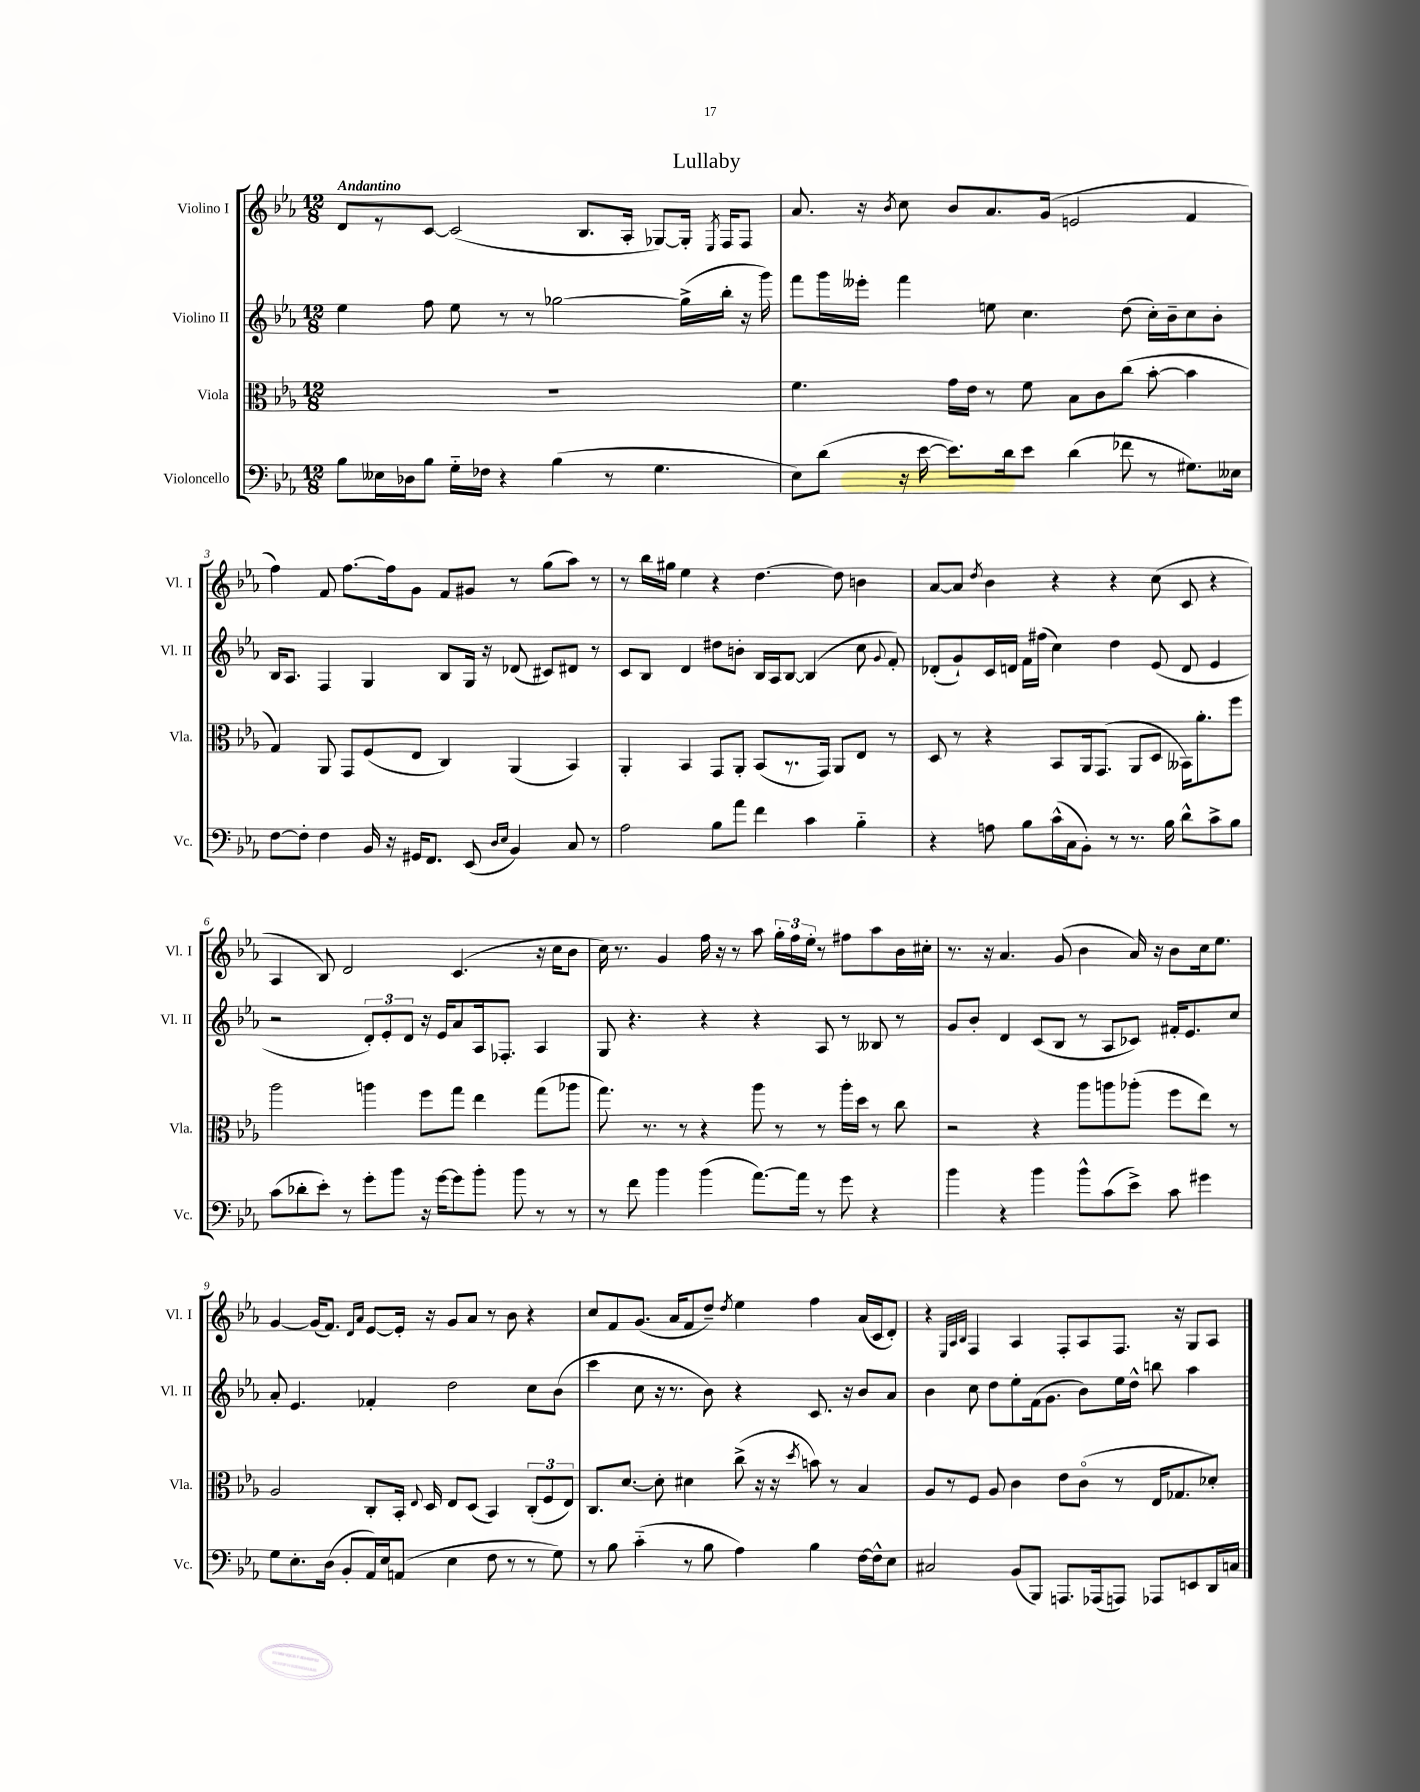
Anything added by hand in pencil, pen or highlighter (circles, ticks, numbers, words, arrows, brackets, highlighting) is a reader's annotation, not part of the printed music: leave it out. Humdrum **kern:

**kern	**kern	**kern	**kern
*part4	*part3	*part2	*part1
*staff4	*staff3	*staff2	*staff1
*I"Violoncello	*I"Viola	*I"Violino II	*I"Violino I
*I'Vc.	*I'Vla.	*I'Vl. II	*I'Vl. I
*clefF4	*clefC3	*clefG2	*clefG2
*k[b-e-a-]	*k[b-e-a-]	*k[b-e-a-]	*k[b-e-a-]
*M12/8	*M12/8	*M12/8	*M12/8
=1	=1	=1	=1
!	!	!	!LO:TX:a:B:t=Andantino
8B-\L	1.r	4ee-\	8d/L
16E--X\L	.	.	8r
16D-X\J	.	.	.
8B-\J	.	8ff\	[8c/J
16G\LL	.	8ee-\	(2c/]
16F-X\JJ	.	.	.
4r	.	8r	.
.	.	8r	.
(4B-\	.	[2gg-X\	.
.	.	.	8.B-/L
8r	.	.	.
.	.	.	16A-'/Jk
4.G\	.	.	[8G-X/L)
.	.	(16gg-^\LL]	16G-'/Jk]
.	.	.	8qE-/
.	.	16bb-'\JJ	16F/KL
.	.	16r	8F/J
.	.	16ggg\)	.
=2	=2	=2	=2
8E-\L)	4.f\	8fff\L	8.a-/
(8d\J	.	16ggg\L	.
.	.	16eee--X'\JJ	16r
.	.	.	8qb-/
16r	.	4fff\	8cc\
[16e-\	.	.	.
8.e-\L])	16g\LL	.	8b-/L
.	16e-\JJ	.	.
.	8r	8een\	8.a-/
16d\k	.	.	.
8e-\J	8f\	4.cc\	.
.	.	.	(16g/Jk
(4d\	8B-\L	.	2en/
.	8c\	.	.
8f-X\	(8cc\J	(8dd\	.
8r	[8b-'\	16cc'\LL)	.
.	.	16b-~\J	.
8.G#X\L)	4b-\]	8cc\	4f/
.	.	8b-'\J	.
16E--X\Jk	.	.	.
!!LO:LB:g=z
=3	=3	=3	=3
[8F\L	4G/)	16B-/KL	4ff\)
.	.	8.A-/J	.
8F'\J]	.	.	.
4F\	8AA-/	4F/	8f/
.	8GG/L	.	[8.ff\L
16BB-/	(8F/	4G/	.
16r	.	.	16ff\k]
16GG#X/KL	8E-/J	.	8g\J
8.FF/J	.	.	.
.	4C/)	8B-/L	8f/L
(8EE-/	.	16G/Jk	8g#X/J
.	.	16r	.
16qqD/LL	.	.	.
16qqE-/JJ	.	.	.
4BB-/)	(4AA-/	(8d-X/	8r
.	.	8c#X/L)	(8gg\L
8C/	4BB-/)	8d#X/J	8aa-\J)
8r	.	8r	8r
=4	=4	=4	=4
2A-\	4AA-'/	8c/L	8r
.	.	8B-/J	16bb-\LL
.	.	.	16gg#X\JJ
.	4BB-/	4d/	4ee-\
8B-\L	8GG/L	8dd#X\L	4r
8a-\J	8AA-'/J	8bn'\J	.
4f\	(8BB-/L	16B-/LL	[4.dd\
.	.	16A-/J	.
.	8.r	[8B-/J	.
4c\	.	(4B-/]	.
.	16GG/Jk)	.	.
.	8AA-/L	.	8dd\]
4B-\	8E-/J	8cc\	4bn\
.	.	8qqg/	.
.	8r	8f'/)	.
=5	=5	=5	=5
4r	8D/	(8d-X'/L	[8a-/L
.	8r	8g`/)	8a-/J]
.	.	.	8qdd/
8An\	4r	16c/L	4b-\
.	.	16dn/JJ	.
8B-\L	.	16f\LL	.
.	.	(16ff#X\JJ	.
(16c^^\L	8BB-/L	4cc\)	4r
16C\J	.	.	.
8BB-'\J)	16AA-/k	.	.
.	(8.GG/J	.	.
8r	.	4dd\	4r
8.r	8AA-/L	.	.
.	8D/J	(8e-/	(8cc\
16B-\	.	.	.
8d^^\L	16BB--X\KL)	8d/	8c/
.	8.a-'\	.	.
8c^\	.	4e-/	4r
8B-\J	8ff\J	.	.
!!LO:LB:g=z
=6	=6	=6	=6
(8c\L	2aa-\	2r	4A-/
8d-X'\	.	.	.
8e-'\J)	.	.	8B-/)
8r	.	.	2d/
8g'\L	4aan\	12d'/L)	.
.	.	12e-'/	.
8b-\J	.	.	.
.	.	12d/J	.
16r	8ff\L	16r	.
[16g\KL	.	16e-/KL	.
8g\]	8gg\J	8a-/	(4.c/
8b-'\J	4ee-\	16A-/k	.
.	.	8.F-X'/J	.
8b-\	.	.	.
8r	(8gg\L	4A-/	16r
.	.	.	16cc\KL
8r	8aa-X\J	.	8b-\J
=7	=7	=7	=7
8r	8.gg\)	8G/	16cc\)
.	.	.	8.r
8f\	.	4.r	.
.	8.r	.	.
4b-\	.	.	4g/
.	8r	.	.
(4b-\	4r	4r	16ff\
.	.	.	16r
.	.	.	8r
[8.a-\L)	8aa-\	4r	8aa-\
.	8r	.	24gg'\LL
.	.	.	24ff\
16a-\Jk]	.	.	.
.	.	.	24ee-'\JJ
8r	8r	8A-/	8r
8g\	16aa-'\LL	8r	8ff#X\L
.	16dd\JJ	.	.
4r	8r	8B--X/	8aa-\
.	8cc\	8r	16b-\L
.	.	.	16cc#X'\JJ
=8	=8	=8	=8
4b-\	2r	8g/L	8.r
.	.	8b-'/J	.
.	.	.	16r
4r	.	4d/	4.a-/
4b-\	4r	(8c/L	.
.	.	8B-/J	(8g/
8b-^^\L	8aa-\L	8r	4b-\
(8c\	8aan\	8A-/L	.
8e-^\J)	(8aa-X'\J	8c-X/J)	16a-/)
.	.	.	16r
8c\	8ff\L	16f#X'/KL	8b-\L
.	.	8.e-/	.
4g#X\	8ee-\J)	.	16cc\k
.	.	.	8.ee-\J
.	8r	8cc/J	.
!!LO:LB:g=z
=9	=9	=9	=9
8G\L	2A-/	8a-'/	[4g/
8.E-'\	.	4.e-/	.
.	.	.	(16g/KL]
(16D\Jk	.	.	8.f/J)
8BB-'/L	.	.	.
.	.	.	16qqd/LL
.	.	.	16qqa-/JJ
16AA-/L)	8C'/L	4f-X'/	[8e-/L
16E-/J	.	.	.
(8AAn/J	16BB-'/Jk	.	16e-'/Jk]
.	8qqE-/	.	.
.	16D/	.	16r
4E-\	8E-/L	2dd\	8g/L
.	(8D/J	.	8a-/J
8F\	4BB-/)	.	8r
8r	.	.	8b-\
8r	(12C'/L	8cc\L	4r
.	12F/	.	.
8G\)	.	(8b-\J	.
.	12E-/J)	.	.
=10	=10	=10	=10
8r	8.C/L	4ccc\	8cc/L
8B-\	.	.	8f/
.	[8.d/J	.	.
(4c\	.	8cc\	(8.g/J
.	8d'\]	16r	.
.	.	8.r	16a-/KL
8r	4d#X\	.	8f/
8B-\	.	8b-\)	8dd~/J)
.	.	.	8qdd/
4A-\)	(8cc^\	4r	4ee-\
.	16r	.	.
.	16r	.	.
.	8qdd/	.	.
4B-\	8bn\)	8.c/	4ff\
.	8r	.	.
.	.	16r	.
[16F\LL	4B-/	8b-/L	(16a-/LL
16F^^\J]	.	.	16c/J
8E-\J	.	8a-/J	8d'/J)
=11	=11	=11	=11
2C#X/	8A-/L	4b-\	4r
.	8r	.	.
.	.	.	32qqE-/LLL
.	.	.	32qqA-/
.	.	.	32qqB-/JJJ
.	8F/J	8cc\	4F/
.	8A-/	8dd\L	.
(8BB-/L	4c\	8ee-'\	4A-/
8BBB-/J)	.	(16f\k	.
.	.	8.g\J	.
8.AAAn/L	8e-\L	.	8F'/L
.	(8c\J	8b-\L)	8A-/
(16AAA-X/k	.	.	.
8AAAn/J)	8r	16ee-\L	8.F/J
.	.	16dd^^\JJ	.
8AAA-X/L	16E-/KL	8bbn\	.
.	8.G-X/	.	16r
8EEn/	.	4aa-\	8G/L
16DD/L	8d-X'/J)	.	8A-/J
16Cn/JJ	.	.	.
==	==	==	==
*-	*-	*-	*-
